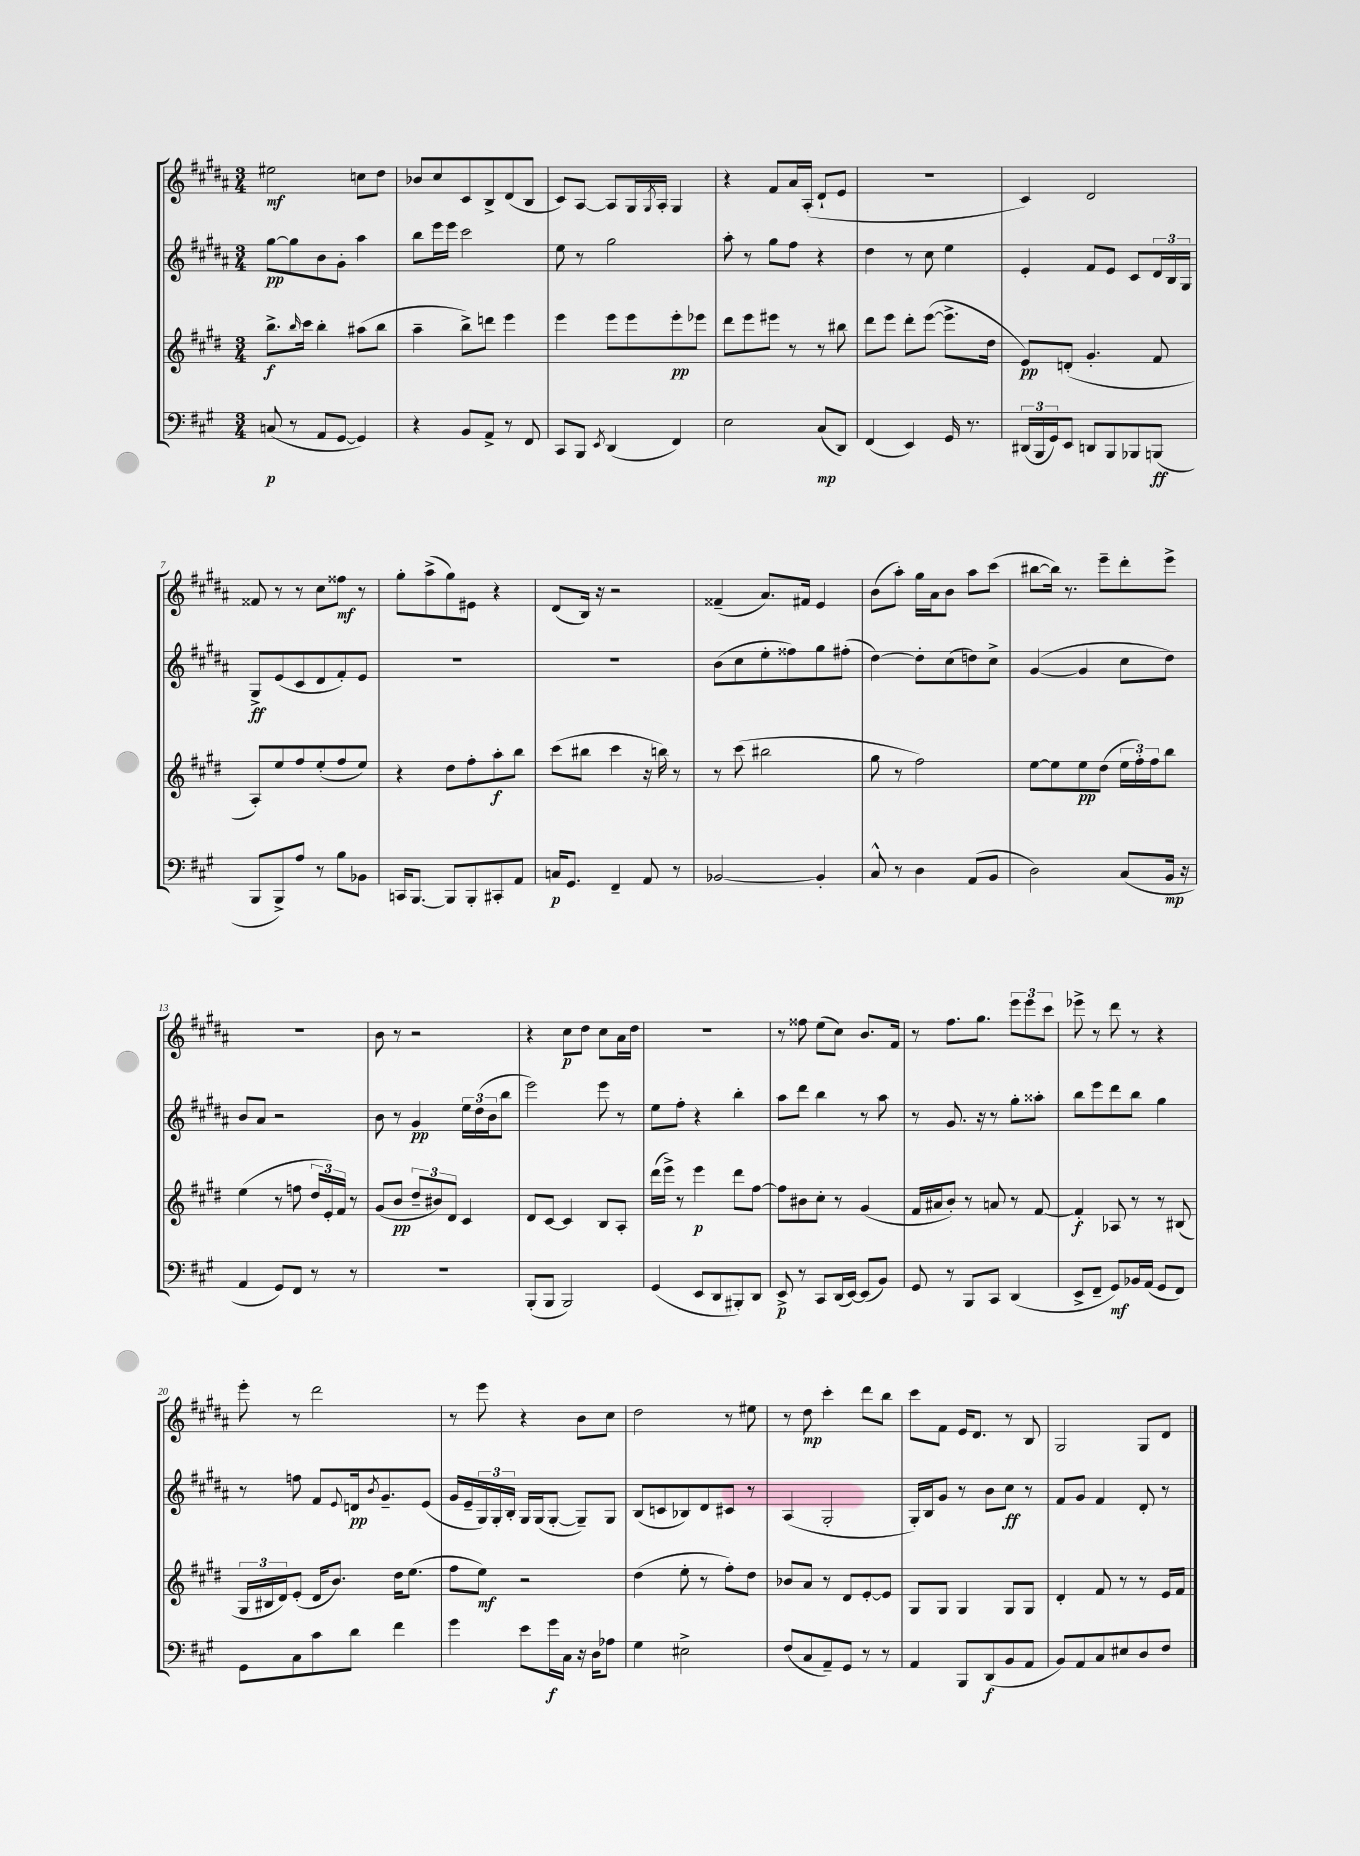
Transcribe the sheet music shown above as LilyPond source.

<<
\new StaffGroup <<
\new Staff = "s0" {
    \clef treble \key b \major \numericTimeSignature \time 3/4
    eis''2\mf c''8 dis''8 |
    bes'8 cis''8 cis'8 b8-> dis'8( b8 |
    cis'8) ais8~ ais8 gis16 \acciaccatura { gis8 } ais16-. gis4 |
    r4 fis'8 ais'16 ais16-.( dis'8-! e'8 |
    R2. |
    cis'4) dis'2 |
    fisis'8 r8 r8 cis''8 fisis''8\mf r8 |
    gis''8-. ais''8->( gis''8) eis'8 r4 |
    dis'8( b16) r16 r2 |
    fisis'4--( ais'8.) fis'16 e'4 |
    b'8( ais''8-.) gis''16 ais'16 b'8 ais''8 cis'''8( |
    bis''8~ bis''16) r8. e'''8-- dis'''8-. e'''8-> |
    R2. |
    b'8 r8 r2 |
    r4 cis''8\p dis''8 cis''8 ais'16 dis''16 |
    R2. |
    r8 fisis''8 e''8( cis''8) b'8. fis'16 |
    r8 fis''8. gis''8. \tuplet 3/2 { e'''8 e'''8 cis'''8 } |
    ees'''8-> r8 dis'''8 r8 r4 |
    e'''8-. r8 dis'''2 |
    r8 e'''8 r4 b'8 cis''8 |
    dis''2 r8 eis''8 |
    r8 dis''8\mp cis'''4-. dis'''8 b''8 |
    cis'''8 fis'8 e'16 dis'8. r8 b8 |
    gis2 gis8 dis'8 \bar "|." |
}
\new Staff = "s1" {
    \clef treble \key b \major \numericTimeSignature \time 3/4
    gis''8~\pp gis''8 b'8 gis'8-. ais''4 |
    b''8 e'''16 e'''16 cis'''2 |
    e''8 r8 gis''2 |
    ais''8-. r8 gis''8 fis''8 r4 |
    dis''4 r8 cis''8 e''4 |
    e'4-. fis'8 e'8 cis'8 \tuplet 3/2 { dis'16 b16 gis16 } |
    gis8->\ff e'8( cis'8 dis'8 fis'8-.) e'8 |
    R2. |
    R2. |
    b'8( cis''8 e''8-. fisis''8) gis''8 fis''8-.( |
    dis''4~) dis''8-. cis''8( d''8) cis''8-> |
    gis'4~( gis'4 cis''8 dis''8) |
    b'8 ais'8 r2 |
    b'8 r8 gis'4\pp \tuplet 3/2 { e''16 dis''16( b'16 } b''8 |
    e'''2) e'''8 r8 |
    e''8 fis''8-. r4 b''4-. |
    ais''8 dis'''8 b''4 r8 ais''8 |
    r8 gis'8. r16 r8 gis''8-. aisis''8-. |
    b''8 e'''8 dis'''8 b''8 gis''4 |
    r8 f''8 fis'8 \appoggiatura { e'8 } d'16\pp \acciaccatura { b'8 } gis'8.-- e'8( |
    gis'16 e'16-- \tuplet 3/2 { gis16) gis16-. b16-. } gis16 gis16( gis8~-. gis8--) gis8 |
    b8( c'8 bes8) dis'8 cis'8 r8 |
    ais4( gis2-. |
    gis16-.) b16 gis'8 r8 b'8 cis''8\ff r8 |
    fis'8 gis'8 fis'4 dis'8-. r8 \bar "|." |
}
\new Staff = "s2" {
    \clef treble \key e \major \numericTimeSignature \time 3/4
    b''8.->\f \grace { b''16 } cis'''16 b''4-. ais''8( b''8 |
    a''4-- b''8->) d'''8 e'''4 |
    e'''4 e'''8 e'''8 e'''8-.\pp ees'''8 |
    dis'''8 e'''8 eis'''8 r8 r8 bis''8 |
    dis'''8 e'''8 dis'''8-. e'''8~( e'''8.-> dis''16 |
    e'8\pp) d'8-.( gis'4.-. fis'8 |
    a8-.) e''8 fis''8 e''8-.( fis''8 e''8) |
    r4 dis''8 fis''8-. a''8-.\f b''8 |
    cis'''8( bis''8 cis'''4 r16 b''16) r8 |
    r8 cis'''8( bis''2 |
    gis''8 r8 fis''2) |
    e''8~ e''8 e''8\pp dis''8( \tuplet 3/2 { e''16 fis''16-.) fis''16 } b''8 |
    e''4( r8 f''8 \tuplet 3/2 { dis''16 e'16-.) fis'16 } r8 |
    gis'8( b'8\pp \tuplet 3/2 { dis''8-- bis'8) dis'8 } cis'4 |
    dis'8 cis'8~ cis'4 b8 a8-. |
    dis'''16( e'''16->) r8 e'''4\p dis'''8 fis''8~ |
    fis''8 bis'8 cis''8-. r8 gis'4( |
    fis'16 ais'16 b'8-.) r8 a'8 r8 fis'8~ |
    fis'4-.\f aes8 r8 r8 bis8( |
    \tuplet 3/2 { gis16 bis16 dis'16) } e'8-.( dis'16 b'8.) dis''16 e''8.( |
    fis''8 e''8\mf) r2 |
    dis''4( e''8-. r8 fis''8-.) dis''8 |
    bes'8 a'8 r8 dis'8 e'8~-. e'8 |
    gis8 gis8 gis4 gis8 gis8 |
    dis'4-. fis'8 r8 r8 e'16 fis'16 \bar "|." |
}
\new Staff = "s3" {
    \clef bass \key a \major \numericTimeSignature \time 3/4
    c8\p( r8 a,8 gis,8~ gis,4) |
    r4 b,8 a,8-> r8 fis,8 |
    cis,8 b,,8 \acciaccatura { e,8 } d,4( fis,4) |
    e2 cis8\mp( d,8) |
    fis,4( e,4) gis,16 r8. |
    \tuplet 3/2 { dis,16( b,,16 gis,16) } e,8 d,8 b,,8 bes,,8 b,,8\ff( |
    b,,8 b,,8->) a8 r8 b8 bes,8 |
    c,16 b,,8.~ b,,8 b,,8-. cis,8-. a,8 |
    c16\p gis,8. fis,4-- a,8 r8 |
    bes,2~ bes,4-. |
    cis8-^ r8 d4 a,8( b,8 |
    d2) cis8( b,16\mp r16 |
    a,4 gis,8) fis,8 r8 r8 |
    R2. |
    b,,8-.( b,,8 b,,2) |
    gis,4( e,8 d,8 bis,,8-.) d,8 |
    e,8->\p r8 cis,8 d,16( e,16~) e,8( b,8) |
    gis,8 r8 b,,8 cis,8 d,4( |
    e,8-> fis,8-- gis,8\mf) bes,16 a,16( gis,8 fis,8) |
    gis,8 cis8 cis'8 d'8 fis'4 |
    gis'4 e'8 gis'16\f cis16 r16 d16 aes8 |
    gis4 eis2-> |
    fis8( cis8 a,8--) gis,8 r8 r8 |
    a,4 b,,8 d,8\f( b,8 a,8 |
    b,8) a,8 cis8 eis8 d8 fis8 \bar "|." |
}
>>
>>
